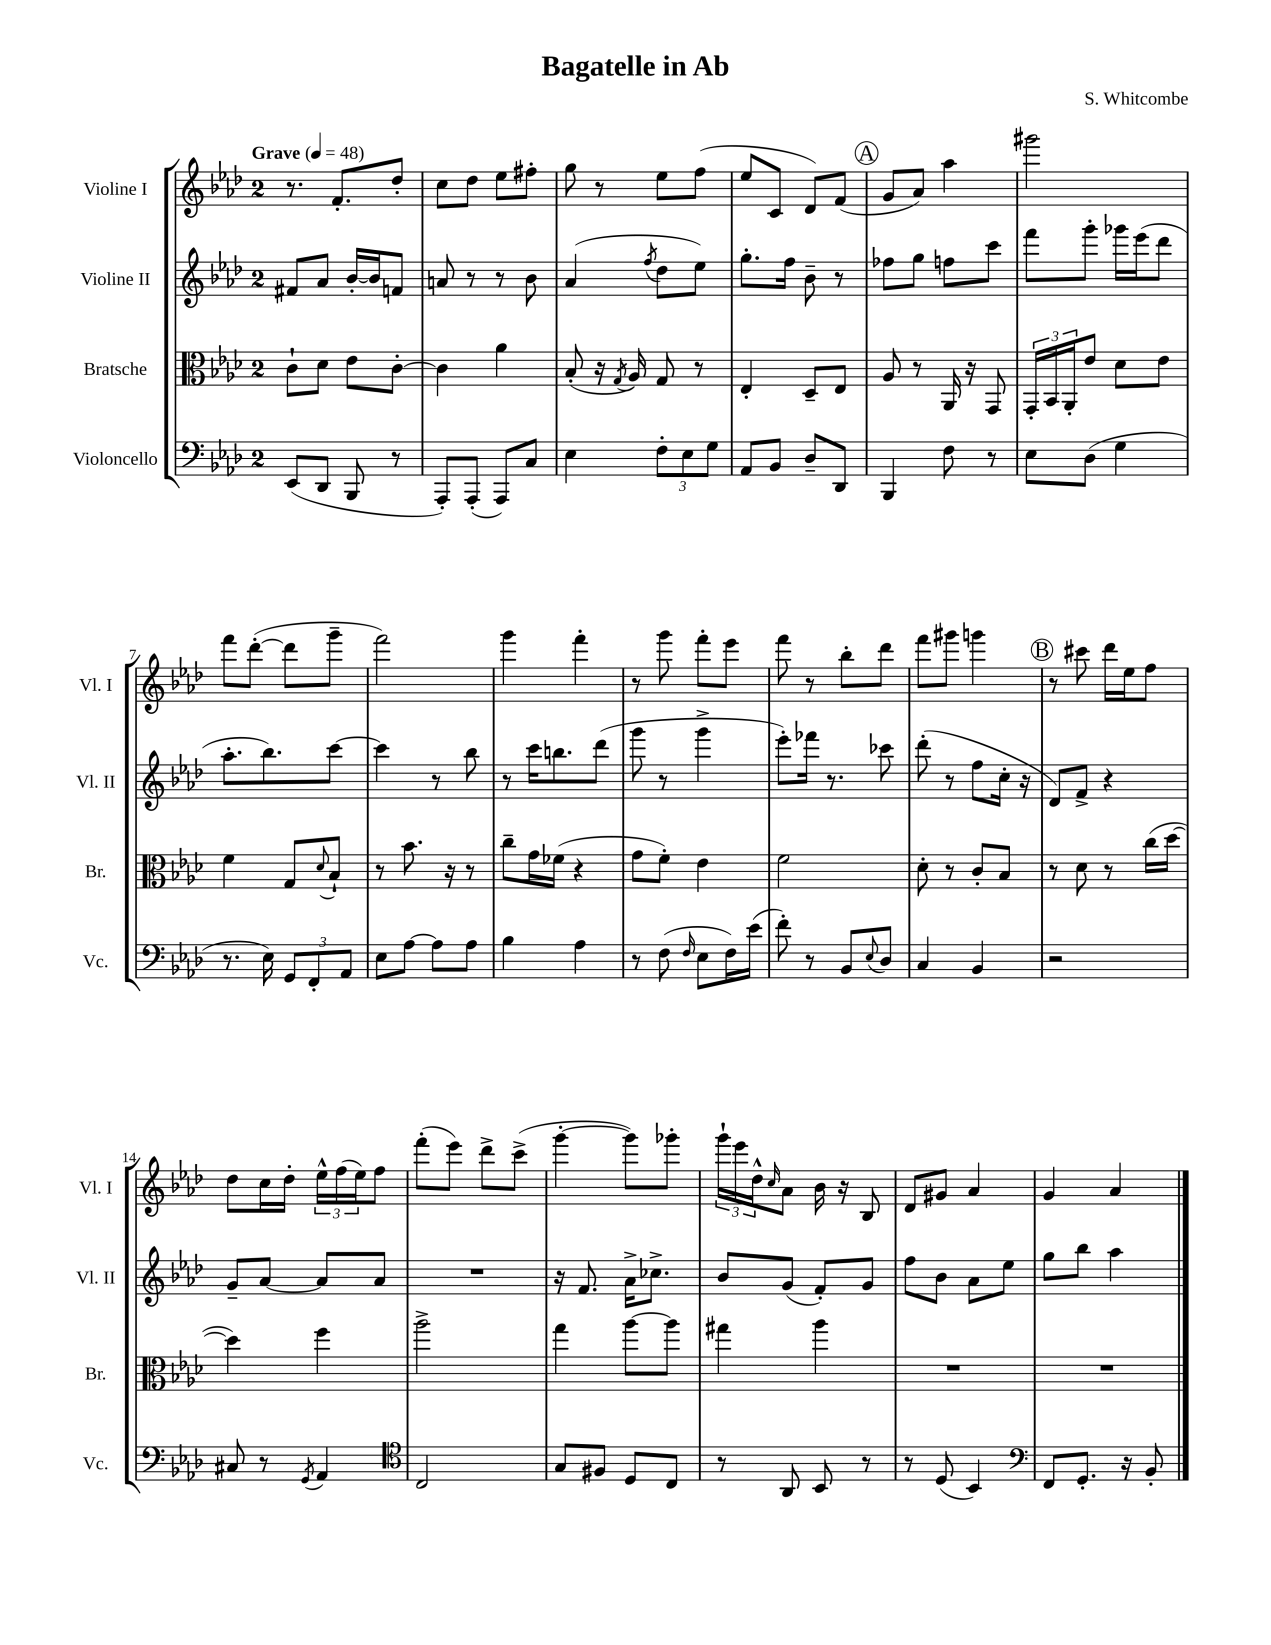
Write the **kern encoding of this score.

**kern	**kern	**kern	**kern
*part4	*part3	*part2	*part1
*staff4	*staff3	*staff2	*staff1
*I"Violoncello	*I"Bratsche	*I"Violine II	*I"Violine I
*I'Vc.	*I'Br.	*I'Vl. II	*I'Vl. I
*clefF4	*clefC3	*clefG2	*clefG2
*k[b-e-a-d-]	*k[b-e-a-d-]	*k[b-e-a-d-]	*k[b-e-a-d-]
*M2/4	*M2/4	*M2/4	*M2/4
*MM48	*MM48	*MM48	*MM48
=1	=1	=1	=1
!	!	!	!LO:TX:a:B:t=Grave
(8EE-/L	8c`\L	8f#X/L	8.r
8DD-/J	8d-\J	8a-/J	.
.	.	.	8.f'/L
8BBB-/	8e-\L	[16b-'/LL	.
.	.	16b-/J]	.
8r	[8c'\J	8fn/J	8dd-'/J
=2	=2	=2	=2
8AAA-'/L)	4c\]	8an/	8cc\L
(8AAA-'/J	.	8r	8dd-\J
8AAA-/L)	4a-\	8r	8ee-\L
8C/J	.	8b-\	8ff#X'\J
=3	=3	=3	=3
4E-\	(8B-'/	(4a-/	8gg\
.	16r	.	8r
.	8qG/	.	.
.	16A-/)	.	.
.	.	8qff/	.
12F'\L	8G/	8dd-\L	8ee-\L
12E-\	.	.	.
.	8r	8ee-\J)	(8ff\J
12G\J	.	.	.
=4	=4	=4	=4
8AA-/L	4E-'/	8.gg'\L	8ee-/L
8BB-/J	.	.	8c/J
.	.	16ff\Jk	.
8D-~/L	8D-~/L	8b-~\	8d-/L)
8DD-/J	8E-/J	8r	(8f/J
!!LO:REH:place=s1:t=A
=5	=5	=5	=5
4BBB-/	8A-/	8ff-X\L	8g/L
.	8r	8gg\J	8a-/J)
8F\	16AA-/	8ffn\L	4aa-\
.	16r	.	.
8r	8GG/	8ccc\J	.
=6	=6	=6	=6
8E-\L	24GG'/LL	8fff\L	2ggg#X\
.	24BB-/	.	.
.	24AA-'/J	.	.
(8D-\J	8e-/J	8ggg'\J	.
4G\	8d-\L	16ggg-X\LL	.
.	.	(16eee-\J	.
.	8e-\J	8ddd-\J	.
!!LO:LB:g=z
=7	=7	=7	=7
8.r	4f\	8.aa-'\L	8fff\L
.	.	.	([8ddd-'\J
16E-\)	.	8.bb-\)	.
12GG/L	8G/L	.	8ddd-\L]
12FF'/	.	.	.
.	8qqd-/	.	.
.	8B-`/J	[8ccc\J	8ggg~\J
12AA-/J	.	.	.
=8	=8	=8	=8
8E-\L	8r	4ccc\]	2fff\)
[8A-\J	8.b-\	.	.
8A-\L]	.	8r	.
.	16r	.	.
8A-\J	8r	8bb-\	.
=9	=9	=9	=9
4B-\	8cc~\L	8r	4ggg\
.	16g\L	16ccc\KL	.
.	(16f-X\JJ	8.bbn\	.
4A-\	4r	.	4fff'\
.	.	(8ddd-\J	.
=10	=10	=10	=10
8r	8g\L	8ggg\	8r
(8F\	8f'\J)	8r	8ggg\
16qqF/	.	.	.
8E-\L	4e-\	4ggg^\	8fff'\L
16F\L)	.	.	8eee-\J
(16e-\JJ	.	.	.
=11	=11	=11	=11
8f'\)	2f\	8eee-'\L)	8fff\
8r	.	16fff-X\Jk	8r
.	.	8.r	.
8BB-/L	.	.	8bb-'\L
8qqE-/	.	.	.
8D-/J	.	8ccc-X\	8ddd-\J
=12	=12	=12	=12
4C/	8d-'\	(8ddd-'\	8fff\L
.	8r	8r	8ggg#X\J
4BB-/	8c'/L	8ff\L	4gggn\
.	8B-/J	16cc'\Jk	.
.	.	16r	.
!!LO:REH:place=s1:t=B
=13	=13	=13	=13
2r	8r	8d-/L)	8r
.	8d-\	8f^/J	8ccc#X\
.	8r	4r	16ddd-\LL
.	.	.	16ee-\J
.	(16cc\LL	.	8ff\J
.	[16dd-\JJ	.	.
!!LO:LB:g=z
=14	=14	=14	=14
8C#X/	4dd-\])	8g~/L	8dd-\L
8r	.	[8a-/J	16cc\L
.	.	.	16dd-'\JJ
8qGG/	.	.	.
4AA-/	4ff\	8a-/L]	24ee-^^\LL
.	.	.	(24ff\
.	.	.	24ee-\J)
.	.	8a-/J	8ff\J
=15	=15	=15	=15
*clefC4	*	*	*
2C/	2aa-^\	2r	(8fff'\L
.	.	.	8eee-\J)
.	.	.	8ddd-^\L
.	.	.	(8ccc^\J
=16	=16	=16	=16
8G/L	4gg\	16r	[4ggg'\
.	.	8.f/	.
8F#X/J	.	.	.
8D-/L	[8aa-\L	16a-^\KL	8ggg\L])
.	.	8.cc-X^\J	.
8C/J	8aa-\J]	.	8ggg-X'\J
=17	=17	=17	=17
8r	4gg#X\	8b-/L	24ggg`\LL
.	.	.	24eee-\
.	.	.	24dd-^^\J
.	.	.	16qqcc/
8AA-/	.	(8g/J	8a-\J
8BB-/	4aa-\	8f'/L)	16b-\
.	.	.	16r
8r	.	8g/J	8B-/
=18	=18	=18	=18
8r	2r	8ff\L	8d-/L
(8D-/	.	8b-\J	8g#X/J
4BB-/)	.	8a-\L	4a-/
.	.	8ee-\J	.
=19	=19	=19	=19
*clefF4	*	*	*
8FF/L	2r	8gg\L	4g/
8.GG'/J	.	8bb-\J	.
.	.	4aa-\	4a-/
16r	.	.	.
8BB-'/	.	.	.
==	==	==	==
*-	*-	*-	*-
